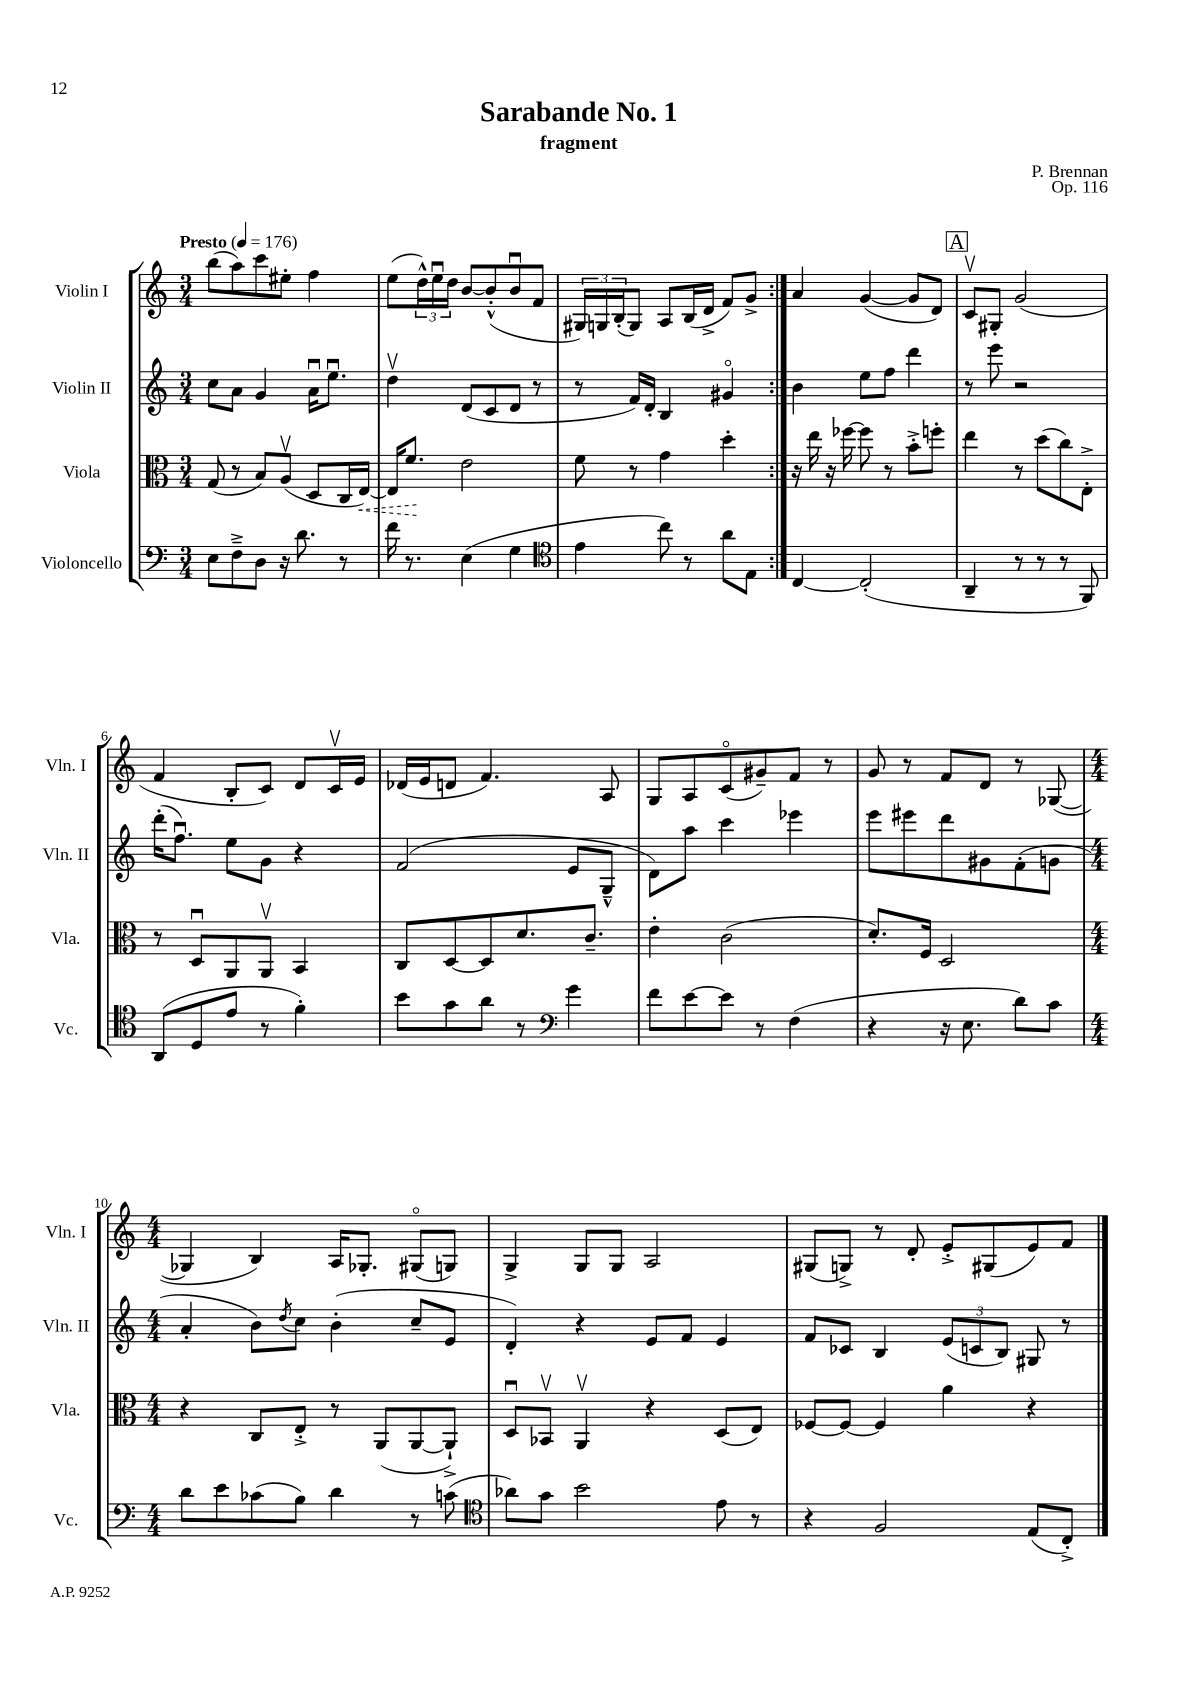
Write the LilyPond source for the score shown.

\header { title = "Sarabande No. 1" composer = "P. Brennan" subtitle = "fragment" opus = "Op. 116" }
<<
\new StaffGroup <<
\new Staff = "s0" \with { instrumentName = "Violin I" shortInstrumentName = "Vln. I" } {
    \clef treble \key c \major \numericTimeSignature \time 3/4 \tempo "Presto" 4 = 176
    \repeat volta 2 { b''8( a''8) c'''8 eis''8-. f''4 |
    e''8( \tuplet 3/2 { d''16-^) e''16\downbow d''16 } b'8~ b'8-.-^( b'8\downbow f'8 |
    \tuplet 3/2 { gis16) g16 b16-.( } g8) a8 b16( d'16-> f'8) g'8-> | }
    a'4 g'4~( g'8 d'8) |
    \mark \markup { \box "A" } c'8\upbow gis8-. g'2( |
    f'4 b8-. c'8) d'8 c'16\upbow e'16 |
    des'16( e'16 d'8 f'4.) a8 |
    g8 a8 c'8\flageolet( gis'8--) f'8 r8 |
    g'8 r8 f'8 d'8 r8 ges8~( |
    \numericTimeSignature \time 4/4 ges4 b4) a16 ges8.-. gis8\flageolet( g8) |
    g4-> g8 g8 a2 |
    gis8( g8->) r8 d'8-. e'8-.-> gis8( e'8) f'8 \bar "|." |
}
\new Staff = "s1" \with { instrumentName = "Violin II" shortInstrumentName = "Vln. II" } {
    \clef treble \key c \major \numericTimeSignature \time 3/4
    \repeat volta 2 { c''8 a'8 g'4 a'16\downbow e''8.\downbow |
    d''4\upbow d'8( c'8 d'8 r8 |
    r8 f'16) d'16-. b4 gis'4\flageolet | }
    b'4 e''8 f''8 d'''4 |
    \mark \markup { \box "A" } r8 e'''8 r2 |
    d'''16-.( f''8.\downbow) e''8 g'8 r4 |
    f'2( e'8 g8---^ |
    d'8) a''8 c'''4 ees'''4 |
    e'''8 eis'''8 d'''8 gis'8 f'8-.( g'8 |
    \numericTimeSignature \time 4/4 a'4-. b'8) \acciaccatura { d''8 } c''8 b'4-.( c''8-- e'8 |
    d'4-.) r4 e'8 f'8 e'4 |
    f'8 ces'8 b4 \tuplet 3/2 { e'8( c'8 b8) } gis8 r8 \bar "|." |
}
\new Staff = "s2" \with { instrumentName = "Viola" shortInstrumentName = "Vla." } {
    \clef alto \key c \major \numericTimeSignature \time 3/4
    \repeat volta 2 { g8( r8 b8) a8\upbow( d8 c16 \once \override Hairpin.style = #'dashed-line e16~\<) |
    e16 f'8.\! e'2 |
    f'8 r8 g'4 d''4-. | }
    r16 e''16 r16 fes''16~ fes''8 r8 b'8-.-> f''8-. |
    \mark \markup { \box "A" } e''4 r8 d''8( c''8) e8-.-> |
    r8 d8\downbow a,8 a,8\upbow b,4 |
    c8 d8~ d8 d'8. c'8.-- |
    e'4-. c'2( |
    d'8.-.) f16 d2 |
    \numericTimeSignature \time 4/4 r4 c8 e8-.-> r8 a,8( a,8~ a,8-!->) |
    d8\downbow bes,8\upbow a,4\upbow r4 d8( e8) |
    fes8~ fes8~ fes4 a'4 r4 \bar "|." |
}
\new Staff = "s3" \with { instrumentName = "Violoncello" shortInstrumentName = "Vc." } {
    \clef bass \key c \major \numericTimeSignature \time 3/4
    \repeat volta 2 { e8 f8---> d8 r16 d'8. r8 |
    f'16 r8. e4( g4 |
    \clef tenor e'4 c''8) r8 a'8 e8 | }
    c4~ c2-.( |
    \mark \markup { \box "A" } a,4-- r8 r8 r8 f,8) |
    a,8( d8 e'8 r8 f'4-.) |
    b'8 g'8 a'8 r8 \clef bass g'4 |
    f'8 e'8~ e'8 r8 f4( |
    r4 r16 e8. d'8) c'8 |
    \numericTimeSignature \time 4/4 d'8 e'8 ces'8( b8) d'4 r8 c'8( |
    \clef tenor aes'8) g'8 b'2 e'8 r8 |
    r4 f2 e8( c8-.->) \bar "|." |
}
>>
>>
